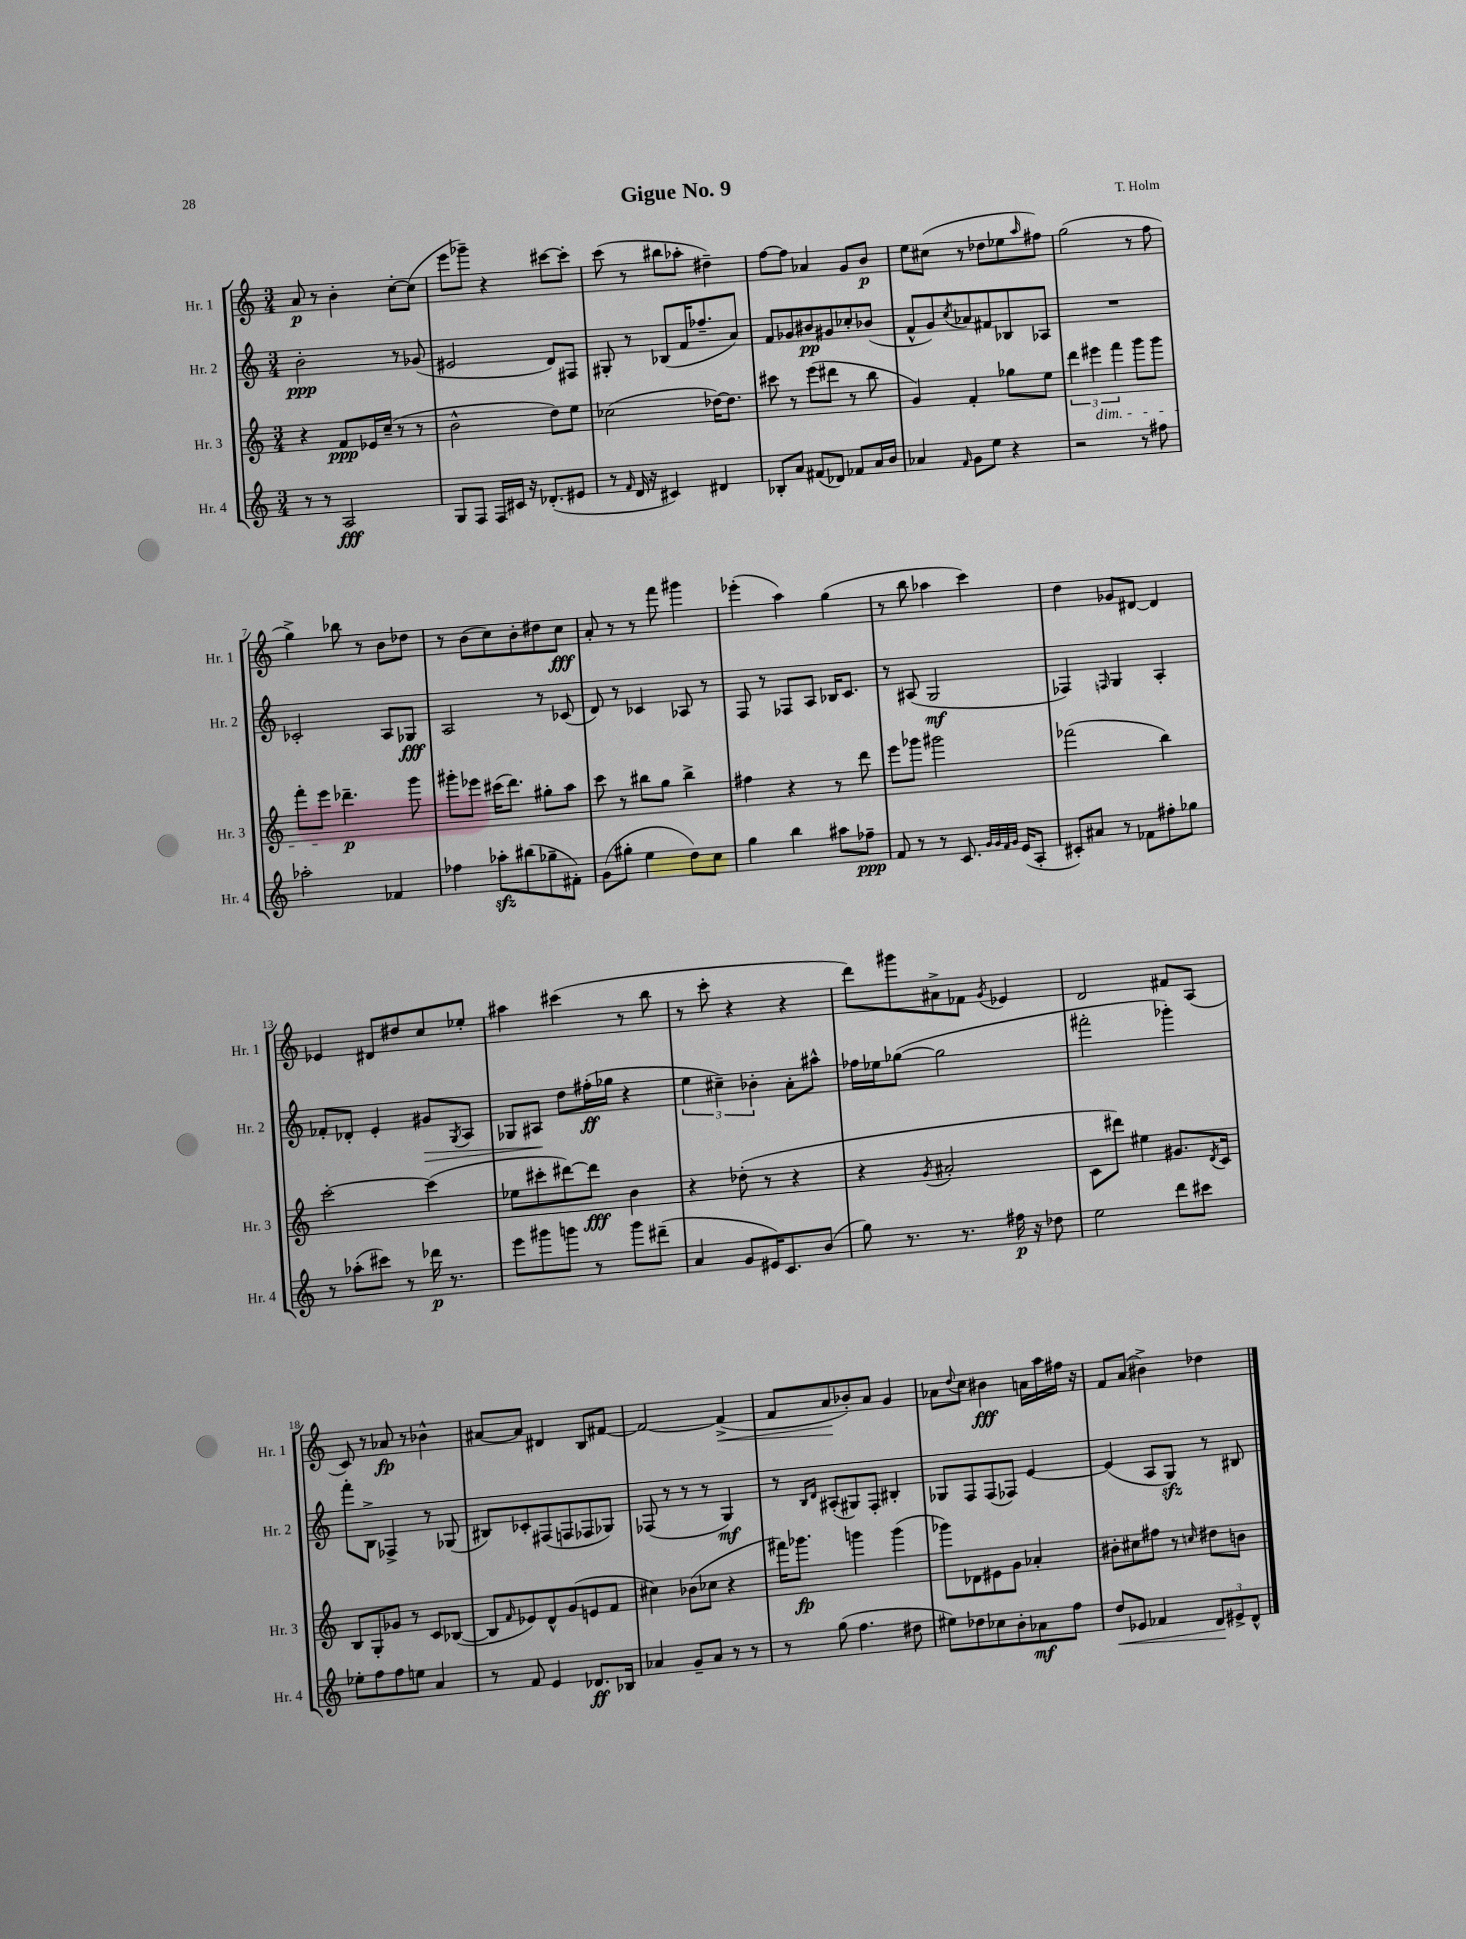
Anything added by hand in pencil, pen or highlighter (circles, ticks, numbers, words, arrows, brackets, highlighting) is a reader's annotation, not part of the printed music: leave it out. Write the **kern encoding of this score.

**kern	**kern	**kern	**kern
*staff4	*staff3	*staff2	*staff1
*clefG2	*clefG2	*clefG2	*clefG2
*k[]	*k[]	*k[]	*k[]
*M3/4	*M3/4	*M3/4	*M3/4
8r	4r	2b'	8a
8r	.	.	8r
2A	8f	.	4b'
.	16e-	.	.
.	(16cc~	.	.
.	8r	8r	[8cc'
.	8r	(8g-	(8cc]
=	=	=	=
8G	2b^^	2e#	8eee
8F	.	.	8ggg-~)
16F	.	.	4r
16c#	.	.	.
16r	.	.	.
(8.d-'	.	.	.
.	8dd)	8d)	[8ccc#
8e#	8ee	8F#	8ccc#']
=	=	=	=
8r	(2cc-	8G#'	(8ccc
16qqf	.	.	.
16d	.	8r	8r
16r	.	.	.
4c#)	.	(8B-	8bb#
.	.	16f	8aa-'
.	.	8.ff-~	.
4d#	[16dd-)	.	4dd#~)
.	8.dd-]	.	.
.	.	8a)	.
=	=	=	=
8B-'	8ccc#	8f	[8ff
8a	8r	8g-	8ff]
(8f#	(8eee	8b#	4a-
8d-)	8ddd#	8g#	.
8f-	8r	8cc-'	8g
16a	8bb	(8b-	8b
16b	.	.	.
=	=	=	=
4a-	4g)	8f^^	8ee
.	.	8g)	(8cc#
16qqf	.	8qcc	.
8g	4f'	8a-	8r
8ee	.	8f#	8dd-
4r	8gg-	8B-	8ee-
.	.	.	16qqaa
.	8ee	8A-	8ff#)
=	=	=	=
2r	6ddd	2.r	(2gg
.	6eee#	.	.
.	6fff	.	.
8r	8ggg	.	8r
8ff#	8ggg	.	8ff
=	=	=	=
2aa-'	8fff'	2c-'	4gg^)
.	8eee	.	.
.	4.ddd-~	.	8bb-
.	.	.	8r
4f-	.	8A	8b
.	8ggg	8G-	8dd-
=	=	=	=
4ff-	8ggg#'	2A	8r
.	8eee-	.	(8b
8aa-'	(16ccc#	.	8cc)
.	8.ddd)	.	.
(8bb#	.	.	8b'
8gg-~	8gg#'	8r	8dd#
8f#')	8aa	(8c-	8cc
=	=	=	=
(8g	8ccc	8d)	8a'
8gg#'	8r	8r	8r
4ee	8bb#	4c-	8r
.	8gg	.	8fff
8dd)	4bb#^	8A-	4ggg#
8cc	.	8r	.
=	=	=	=
4gg	4ff#	8F	(4eee-'
.	.	8r	.
4bb	4r	8F-	4aa)
.	.	8A	.
8aa#	8r	16B-	(4gg
.	.	8.c	.
8ff-~	8ddd	.	.
=	=	=	=
8f	8eee	8r	8r
8r	8ggg-	(8A#	8bb
8r	2ggg#	2G	4aa-
8.c	.	.	.
.	.	.	4ccc)
32qqg	.	.	.
32qqg	.	.	.
32qqf	.	.	.
32qqg	.	.	.
(16e	.	.	.
8A'	.	.	.
=	=	=	=
8c#')	(2fff-	4F-)	4dd
8a#	.	.	.
.	.	16qqF	.
8r	.	4G	8g-
8f-	.	.	[8d#
8ff#'	4bb)	4A'	4d#]
8gg-	.	.	.
=	=	=	=
8r	[2ccc'	8f-'	4e-
(8aa-'	.	8d-'	.
8ccc#)	.	4e'	8d#
8r	.	.	8dd#
16ddd-	(4ccc]	8g#	8cc
8.r	.	.	.
.	.	8qG	.
.	.	8A	8ee-'
=	=	=	=
8eee	8ee-	8G-	4aa#
8ggg#	8ccc#'	8A#	.
8ggg	[8ddd#)	8dd	(4ccc#
8r	8ddd#]	(16ff#'	.
.	.	16gg-	.
8ggg	4b	4r	8r
(8ddd#~	.	.	8bb
=	=	=	=
4a	4r	6ee	8r
.	.	.	8ccc'
.	.	6cc#~)	.
8g	(8dd-'	.	4r
.	.	6b-'	.
16e#)	8r	.	.
8.c	.	.	.
.	4r	8a'	4r
(8b	.	8aa#^^	.
=	=	=	=
8gg)	4r	16ff-	8ddd)
.	.	16ee-	.
8.r	.	([8gg-	8ggg#
.	8qg	.	.
.	2a#'	2gg-]	8a#^
8.r	.	.	.
.	.	.	8f-
.	.	.	8qg
16ff#	.	.	4e-
16r	.	.	.
8dd-	.	.	.
=	=	=	=
2ee	8c	2fff#'	2d
.	8ddd#)	.	.
.	4ee#	.	.
8ddd	8.g#	4ggg-')	8f#
8ccc#	.	.	(8A
.	8qd	.	.
.	16c	.	.
=	=	=	=
8ee-'	8B	8fff'	8c)
8ff	8G'	8B^	8r
8ff	8g-	4F-^	8a-
8ee	8r	.	8r
4a	8c	8r	4b-^^
.	([8B-	(8G-	.
=	=	=	=
8r	8B-]	8B#)	[8a#
.	16qqf	.	.
8f	8e-)	8c-'	8a#]
4e	8d^^	(8F#	4d#
.	(8g	8F	.
8.d-	8e	8F-	8B
.	8f	8G-)	[8f#
16B-	.	.	.
=	=	=	=
4a-	4cc#)	(8F-	2f#_
.	.	8r	.
8g~	(8b-	8r	.
8a-	8cc-	8r	.
8r	4r	4G)	(4f#^]
8r	.	.	.
=	=	=	=
8r	16fff#)	8r	8f
.	8.ggg-	.	.
.	.	16qqB	.
.	.	16qqd	.
(8gg	.	(8A#'	8a
4.ff	4ggg	8G#)	8b-')
.	.	8F'	8a
.	(4ggg	4B#'	4g
8dd#	.	.	.
=	=	=	=
8ee#)	8ggg-)	8G-	8a-
.	.	.	8qqdd
8dd-	8d-	8F	8cc
8cc-	8e#	(8F	4b#
8b'	8g	8F-)	.
8a-	4a-'	[4e	16a
.	.	.	16aa
8ff	.	.	16ff#
.	.	.	16r
=	=	=	=
8dd	8b#'	(4e]	8f
8e-	8cc#	.	(8a
4f-	8ff#	8A	4b#^)
.	8r	8G)	.
.	16qqcc	.	.
12d	8dd#	8r	4dd-
12e#^	.	.	.
.	8b	8B#	.
12d^^	.	.	.
==	==	==	==
*-	*-	*-	*-
